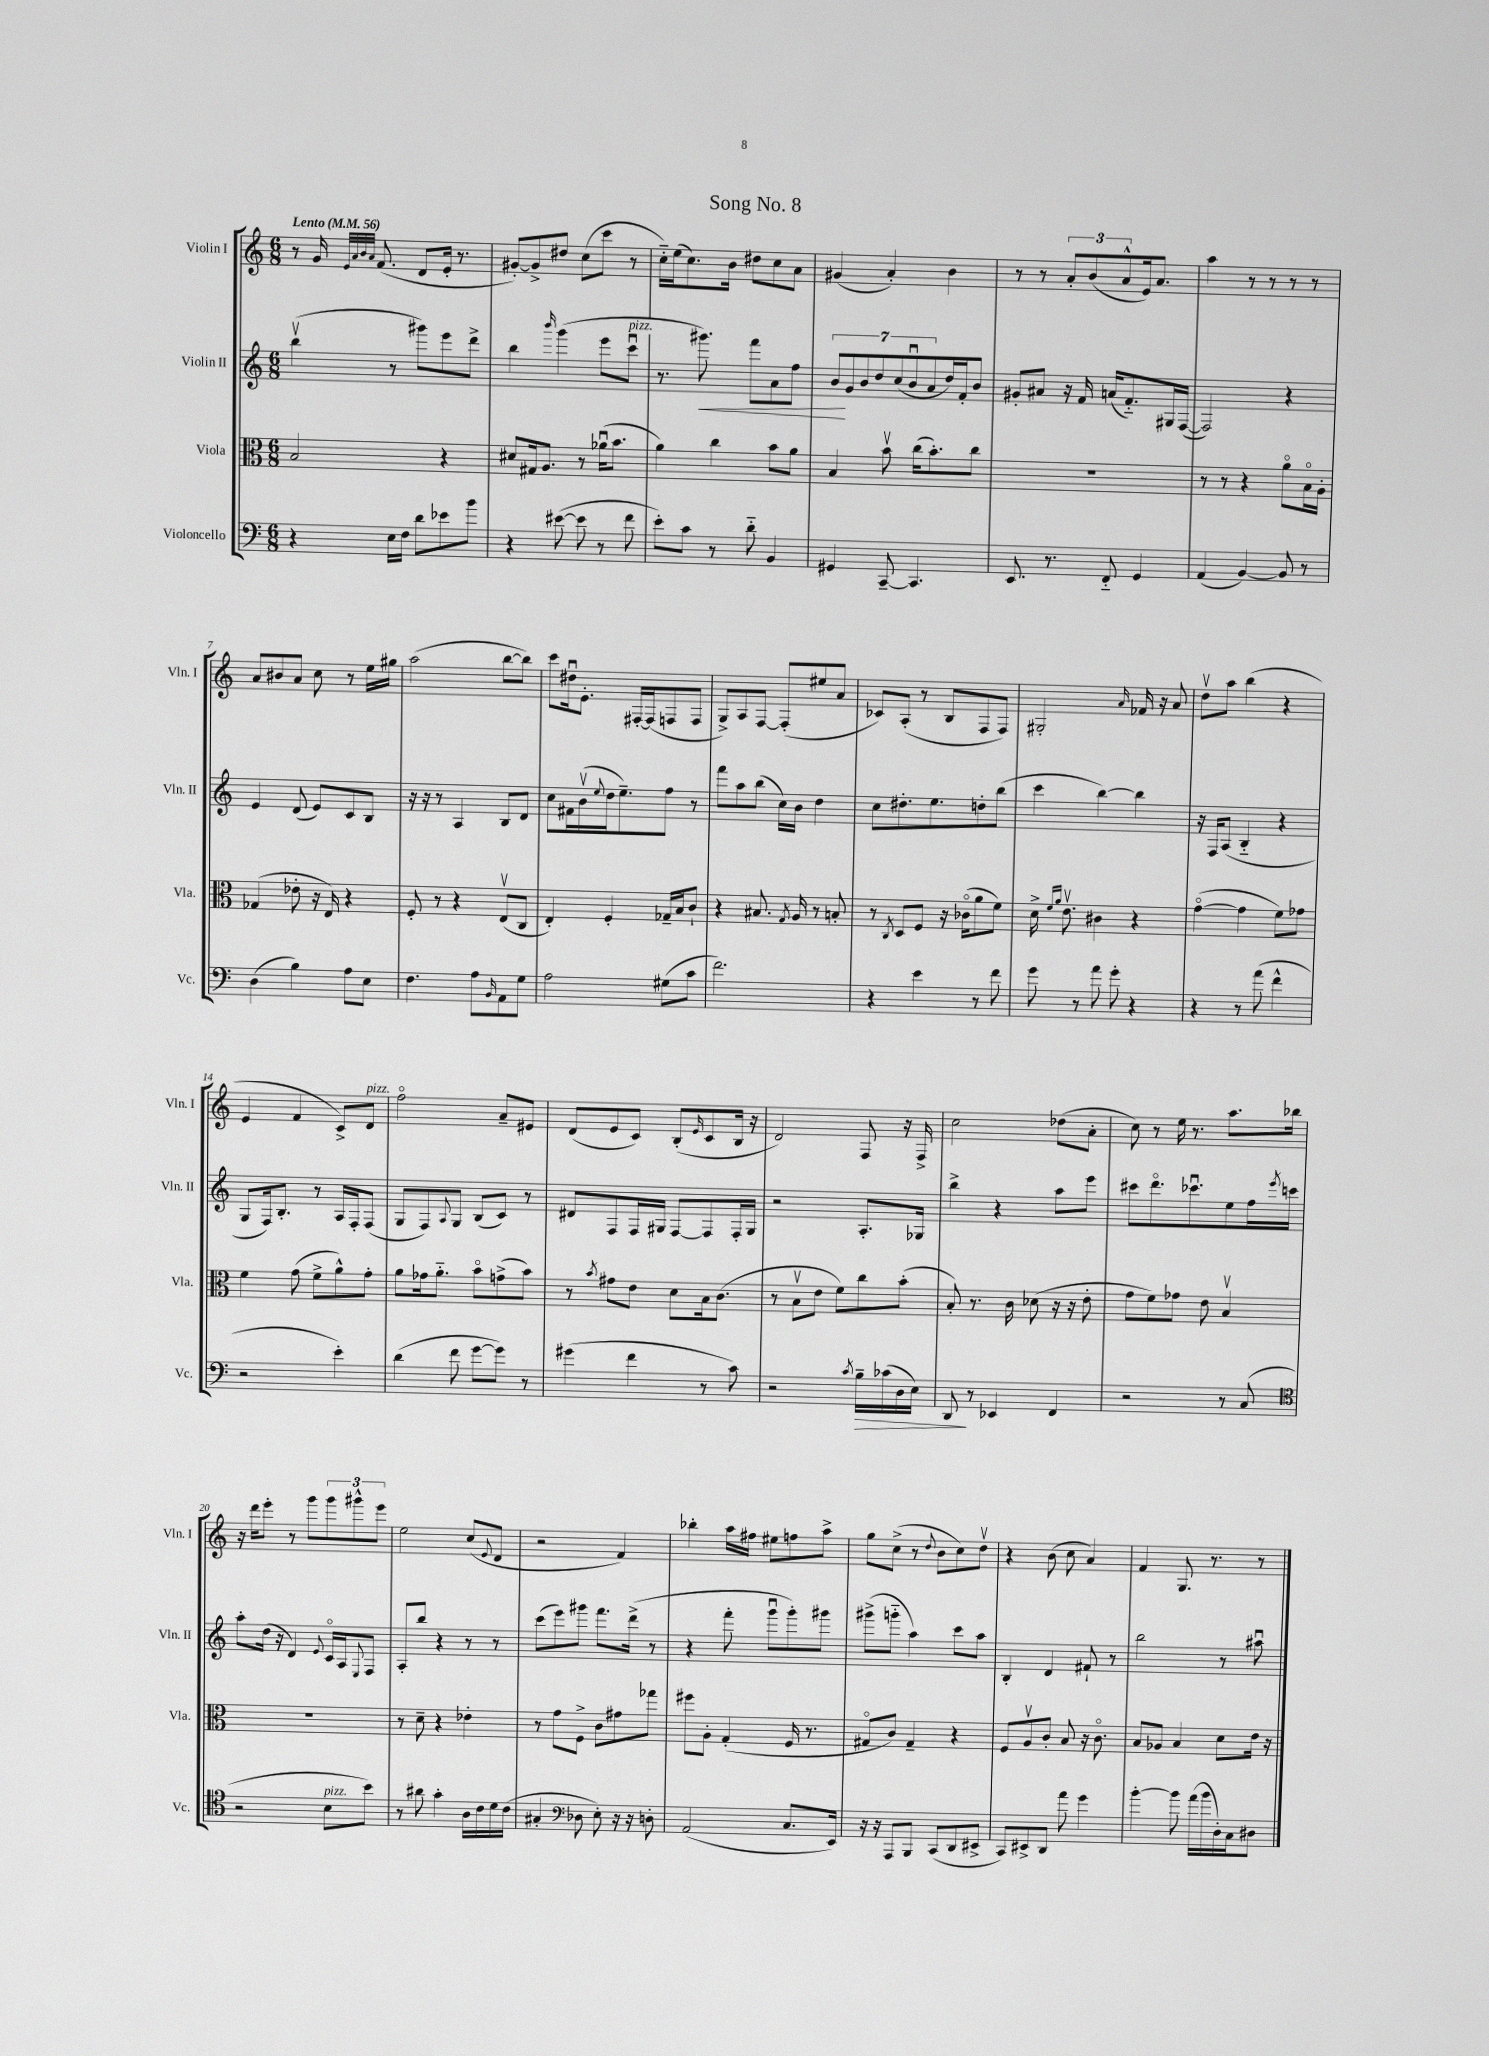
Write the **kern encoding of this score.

**kern	**kern	**kern	**kern
*staff4	*staff3	*staff2	*staff1
*clefF4	*clefC3	*clefG2	*clefG2
*k[]	*k[]	*k[]	*k[]
*M6/8	*M6/8	*M6/8	*M6/8
*MM56	*MM56	*MM56	*MM56
4r	2B	(4bbv	8r
.	.	.	16g
.	.	.	32qqe
.	.	.	32qqa
.	.	.	32qqb
.	.	.	32qqa
.	.	.	(8.f
16E	.	8r	.
16F	.	.	.
8d	.	8ggg#)	8d
8e-	4r	8eee	16e'
.	.	.	8.r
8b	.	8ddd^	.
=	=	=	=
4r	8d#	4bb	[8g#')
.	16G#	.	8g#^]
.	8.A	.	.
.	.	16qqbbb	.
([8e#	.	(4ggg	8dd#
8e#]	8r	.	(8cc
8r	(16a-u	8eee	8ccc
.	8.b	.	.
8f	.	8cccu	8r
=	=	=	=
8e')	4a)	8.r	16cc'~)
.	.	.	(16ee
8c	.	.	8.cc)
.	.	8.ggg#)	.
8r	4cc	.	.
.	.	.	16b
8d'~	.	8fff	8dd#
4BB	8b	8a	8cc
.	8a	8ff	8a
=	=	=	=
4GG#	4B	14b	(4g#
.	.	14g	.
.	.	14b	.
.	.	14dd	.
[8CC~	8bv	.	4a')
.	.	(14cc	.
.	.	14bu	.
4.CC]	(16cc	.	.
.	.	14a	.
.	8.b')	.	.
.	.	16dd)	4b
.	.	16f'	.
.	8cc	8b	.
=	=	=	=
8.EE	2.r	8g#'	8r
.	.	8a#	8r
8.r	.	.	.
.	.	16r	12a'
.	.	16f	.
.	.	.	(12b
8FF'~	.	(16a	.
.	.	.	12a^^
.	.	8.f'~)	.
4GG	.	.	16e)
.	.	.	8.a
.	.	16G#	.
.	.	([16F	.
=	=	=	=
(4AA	8r	2F])	4aa
.	8r	.	.
[4BB)	4r	.	8r
.	.	.	8r
8BB]	8ao	4r	8r
8r	16Bo	.	8r
.	16A'	.	.
=	=	=	=
(4D	(4G-	4e	8a
.	.	.	8b#
4B)	8e-'	(8d	8a
.	16r	8e)	8cc
.	16E)	.	.
8A	4r	8c	8r
8E	.	8B	16ee
.	.	.	16gg#
=	=	=	=
4.F	8F'	16r	(2aa
.	.	16r	.
.	8r	8r	.
.	4r	4A	.
8A	.	.	.
16qqBB	.	.	.
8AA	(8Ev	8B	[8bb
8G	8C	8d	8bb])
=	=	=	=
2A	4E')	8cc	8ccc
.	.	16f#	16dd#u
.	.	(16bv	8.e'
.	.	8qqee	.
.	4F'	16dd	.
.	.	8.ee~)	.
.	.	.	[16F#'
.	.	.	(16F#]
(8G#	16G-~	8ff	8F
.	16B	.	.
8c	8c`	8r	8F
=	=	=	=
2.f)	4r	8fff	8G^)
.	.	8aa	8A
.	8.B#	(8bb	[8F
.	.	16cc)	(8F']
.	8qG	.	.
.	16A	16b	.
.	8r	4dd	8ee#
.	8B'	.	8a
=	=	=	=
4r	8r	8cc	8c-)
.	8qC	.	.
.	8D	8.dd#'	(8A'
4e	8F	.	8r
.	.	8.ee	.
.	16r	.	8B
.	(16c-o	.	.
8r	8a	8dd'	8F
8f	8f)	(8bb	8F)
=	=	=	=
8g	16d^	4ccc	2G#'
.	16qqf	.	.
.	16qqa	.	.
.	8.ev	.	.
8r	.	.	.
8a	4c#	[4bb)	.
8g'	.	.	.
.	.	.	16qqa
4r	4r	4bb]	16f-
.	.	.	16r
.	.	.	8a
=	=	=	=
4r	([4go	16r	8ddv
.	.	16F	.
.	.	(8A	8aa
8r	4g]	4B'~	(4bb
(8a	.	.	.
4f^^	8f)	4r	4r
.	8g-	.	.
=	=	=	=
2r	4f	8G	4e
.	.	16F)	.
.	.	8.B'	.
.	(8g	.	4f
.	8f^	8r	.
4e')	8a^^)	16A	8c^)
.	.	16F'	.
.	8g'	(8F	8d
=	=	=	=
(4d	8a	8G	2ffo
.	16g-	8F)	.
.	8.a'~	.	.
.	.	8qqA	.
8f	.	8G	.
[8g	8bo	(8B	.
8g])	(8g^	8c)	8a~
8r	8b)	8r	8e#
=	=	=	=
(4g#	8r	8d#	(8d
.	8qb	.	.
.	8g#	8F	8e
4f	8e	16F	8c)
.	.	16G#	.
.	8d	[8F	(8B'
.	.	.	16qqe
8r	16B	8F]	8c
.	(8.c	.	.
8c)	.	16F'	16B
.	.	16G#	16r
=	=	=	=
2r	8r	2r	2d)
.	8Bv	.	.
.	8e	.	.
.	8f)	.	.
8qc	.	.	.
16B~	8cc	8.A'	8F
(16c-	.	.	.
16D	(8b'	.	16r
16E)	.	16G-	16F^
=	=	=	=
8DD	8B')	4bb^	2cc
8r	8.r	.	.
4EE-	.	4r	.
.	16c	.	.
.	(8d-	.	.
4FF	16r	8aa	(8dd-
.	16r	.	.
.	8e'	8eee	8a'
=	=	=	=
2r	8g	8ccc#	8cc)
.	8f)	8.dddo	8r
.	8g-	.	16ee
.	.	8.ccc-u	8.r
.	8e	.	.
8r	4Bv	8ee	8.aa
(8C	.	16ff	.
.	.	8qeee	.
.	.	16ccc	16bb-
=	=	=	=
*clefC4	*	*	*
2r	2.r	8aa'	16r
.	.	.	16ddd
.	.	(16dd	8eee'
.	.	16r	.
.	.	4d)	8r
.	.	.	8ggg
.	.	8qqe	.
8B	.	16co	12ggg
.	.	16A	.
.	.	.	12ggg#^^
.	.	8qqE	.
8b)	.	8F	.
.	.	.	12eee
=	=	=	=
8r	8r	8A'	2ee
8a#	8d~	8bb	.
4g'	4r	4r	.
16A	4e-'	8r	(8cc
16c	.	.	.
.	.	.	8qqe
16d	.	8r	8d
(16c	.	.	.
=	=	=	=
4G#'	8r	(8ccc	2r
.	8g	8eee)	.
*clefF4	*	*	*
8D-	8F^	8ggg#	.
8E')	8c	8.fff	.
16r	8g#	.	4f)
16r	.	(16ddd^	.
8D'	8gg-	8r	.
=	=	=	=
(2AA	8ff#	4r	4bb-'
.	8A'	.	.
.	(4G'	8fff'	16aa
.	.	.	16ff#
.	.	8gggu	8ee#
8.C	16F	8ggg')	8ff
.	8.r	.	.
.	.	8ggg#	8aa^
16EE)	.	.	.
=	=	=	=
16r	8G#o	(8ggg#^	8gg
16r	.	.	.
8AAA	8c)	8ggg'~	(8cc^
8BBB	4G#~	4aa)	8r
.	.	.	8qqdd
(8CC	.	.	8b
8DD	4r	8ccc	8cc)
8EE#^	.	8aa	8ddv
=	=	=	=
8CC)	8F	4B'	4r
8EE#^	8Av	.	.
8DD	8c'	4d	(8b
8a	8B	.	8cc
4g	16r	8f#`	4a)
.	8.co	.	.
.	.	8r	.
=	=	=	=
[4b'	8B	2bb	4f
.	8A-	.	.
8b]	4B	.	8.G
(16a	.	.	.
16b	.	.	8.r
16D')	8d	8r	.
16C	.	.	.
8D#	16e	8aa#u	8r
.	16r	.	.
==	==	==	==
*-	*-	*-	*-
